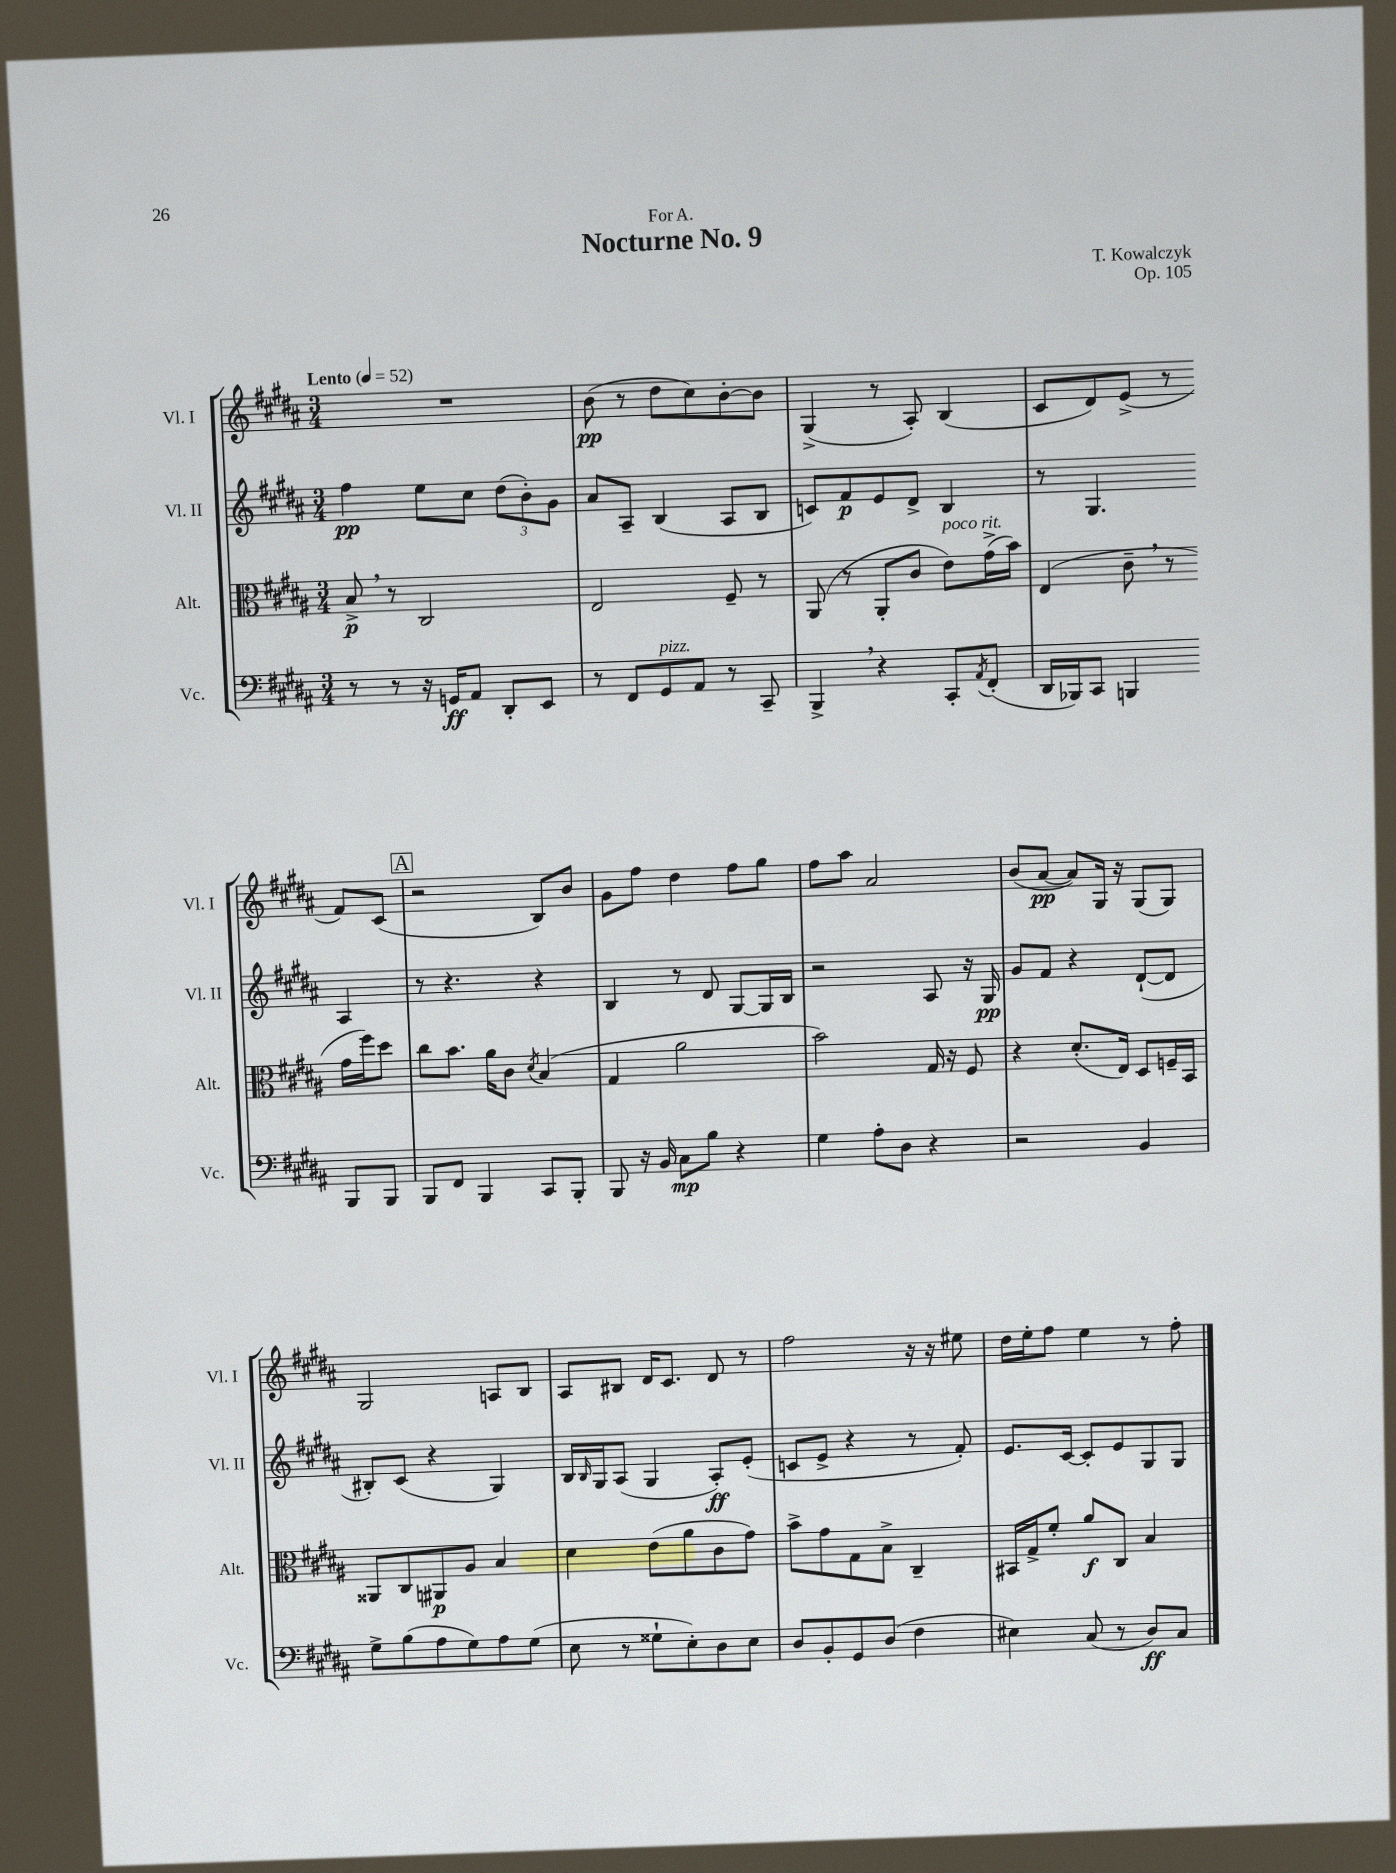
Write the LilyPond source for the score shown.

\header { title = "Nocturne No. 9" composer = "T. Kowalczyk" dedication = "For A." opus = "Op. 105" }
<<
\new StaffGroup <<
\new Staff = "s0" \with { instrumentName = "Vl. I" shortInstrumentName = "Vl. I" } {
    \clef treble \key b \major \numericTimeSignature \time 3/4 \tempo "Lento" 4 = 52
    R2. |
    b'8\pp( r8 dis''8 cis''8) b'8~-. b'8 |
    gis4->( r8 ais8-.) b4( |
    cis'8 dis'8) e'8->( r8 fis'8) cis'8( |
    \mark \markup { \box "A" } r2 b8) b'8 |
    gis'8 fis''8 dis''4 fis''8 gis''8 |
    fis''8 ais''8 ais'2 |
    b'8( ais'8~\pp ais'8) gis16 r16 gis8( gis8) |
    gis2 a8 b8 |
    ais8 bis8 dis'16 cis'8. dis'8 r8 |
    fis''2 r16 r16 eis''8 |
    dis''16 e''16-. fis''8 e''4 r8 fis''8-. \bar "|." |
}
\new Staff = "s1" \with { instrumentName = "Vl. II" shortInstrumentName = "Vl. II" } {
    \clef treble \key b \major \numericTimeSignature \time 3/4
    fis''4\pp e''8 cis''8 \tuplet 3/2 { dis''8( b'8-.) gis'8 } |
    ais'8 ais8-- b4( ais8 b8 |
    c'8) fis'8\p e'8 dis'8-> b4 |
    r8 gis4. ais4 |
    \mark \markup { \box "A" } r8 r4. r4 |
    b4 r8 dis'8 gis8~ gis16 b16 |
    r2 ais8 r16 gis16\pp |
    gis'8 fis'8 r4 dis'8~-!( dis'8 |
    bis8-.) cis'8( r4 gis4) |
    b16 \grace { b16 } gis16 ais8( gis4 ais8-.\ff) e'8-.( |
    c'8 e'8-> r4 r8 fis'8-.) |
    e'8. cis'16~ cis'8-. e'8 gis8 gis8 \bar "|." |
}
\new Staff = "s2" \with { instrumentName = "Alt." shortInstrumentName = "Alt." } {
    \clef alto \key b \major \numericTimeSignature \time 3/4
    b8->\p \breathe r8 cis2 |
    e2 fis8-- r8 |
    ais,8( r8 ais,8-. cis'8 e'8^\markup { \italic "poco rit." }) gis'16->( b'16) |
    e4( cis'8-- \breathe r8 gis'16 fis''16) dis''8 |
    \mark \markup { \box "A" } cis''8 b'8. ais'16 cis'8 \acciaccatura { dis'8 } b4( |
    gis4 ais'2 |
    b'2) gis16 r16 fis8 |
    r4 dis'8.-.( e16) dis8 f16-- b,16 |
    aisis,8 cis8 ais,8\p ais8 b4 |
    dis'4 e'8( ais'8 cis'8 gis'8) |
    b'8-> gis'8 gis8 b8-> cis4-- |
    bis,16 gis16-> fis'8-. ais'8\f cis8 b4 \bar "|." |
}
\new Staff = "s3" \with { instrumentName = "Vc." shortInstrumentName = "Vc." } {
    \clef bass \key b \major \numericTimeSignature \time 3/4
    r8 r8 r16 g,16\ff ais,8 dis,8-. e,8 |
    r8 fis,8 gis,8^\markup { \italic "pizz." } ais,8 r8 cis,8-- |
    b,,4-> \breathe r4 cis,8-. \acciaccatura { ais,8 } fis,8-.( |
    dis,16 bes,,16) cis,8 b,,4 b,,8 b,,8 |
    \mark \markup { \box "A" } b,,8 fis,8 b,,4 cis,8 b,,8-. |
    b,,8 r16 b,16 cis8\mp b8 r4 |
    gis4 ais8-. dis8 r4 |
    r2 b,4 |
    gis8-> b8( ais8 gis8) ais8 gis8( |
    e8 r8 gisis8-! e8-.) dis8 e8 |
    dis8 b,8-. gis,8 dis8( fis4 |
    eis4) cis8( r8 dis8\ff) cis8 \bar "|." |
}
>>
>>
\layout { \context { \Score \remove "Bar_number_engraver" } }
